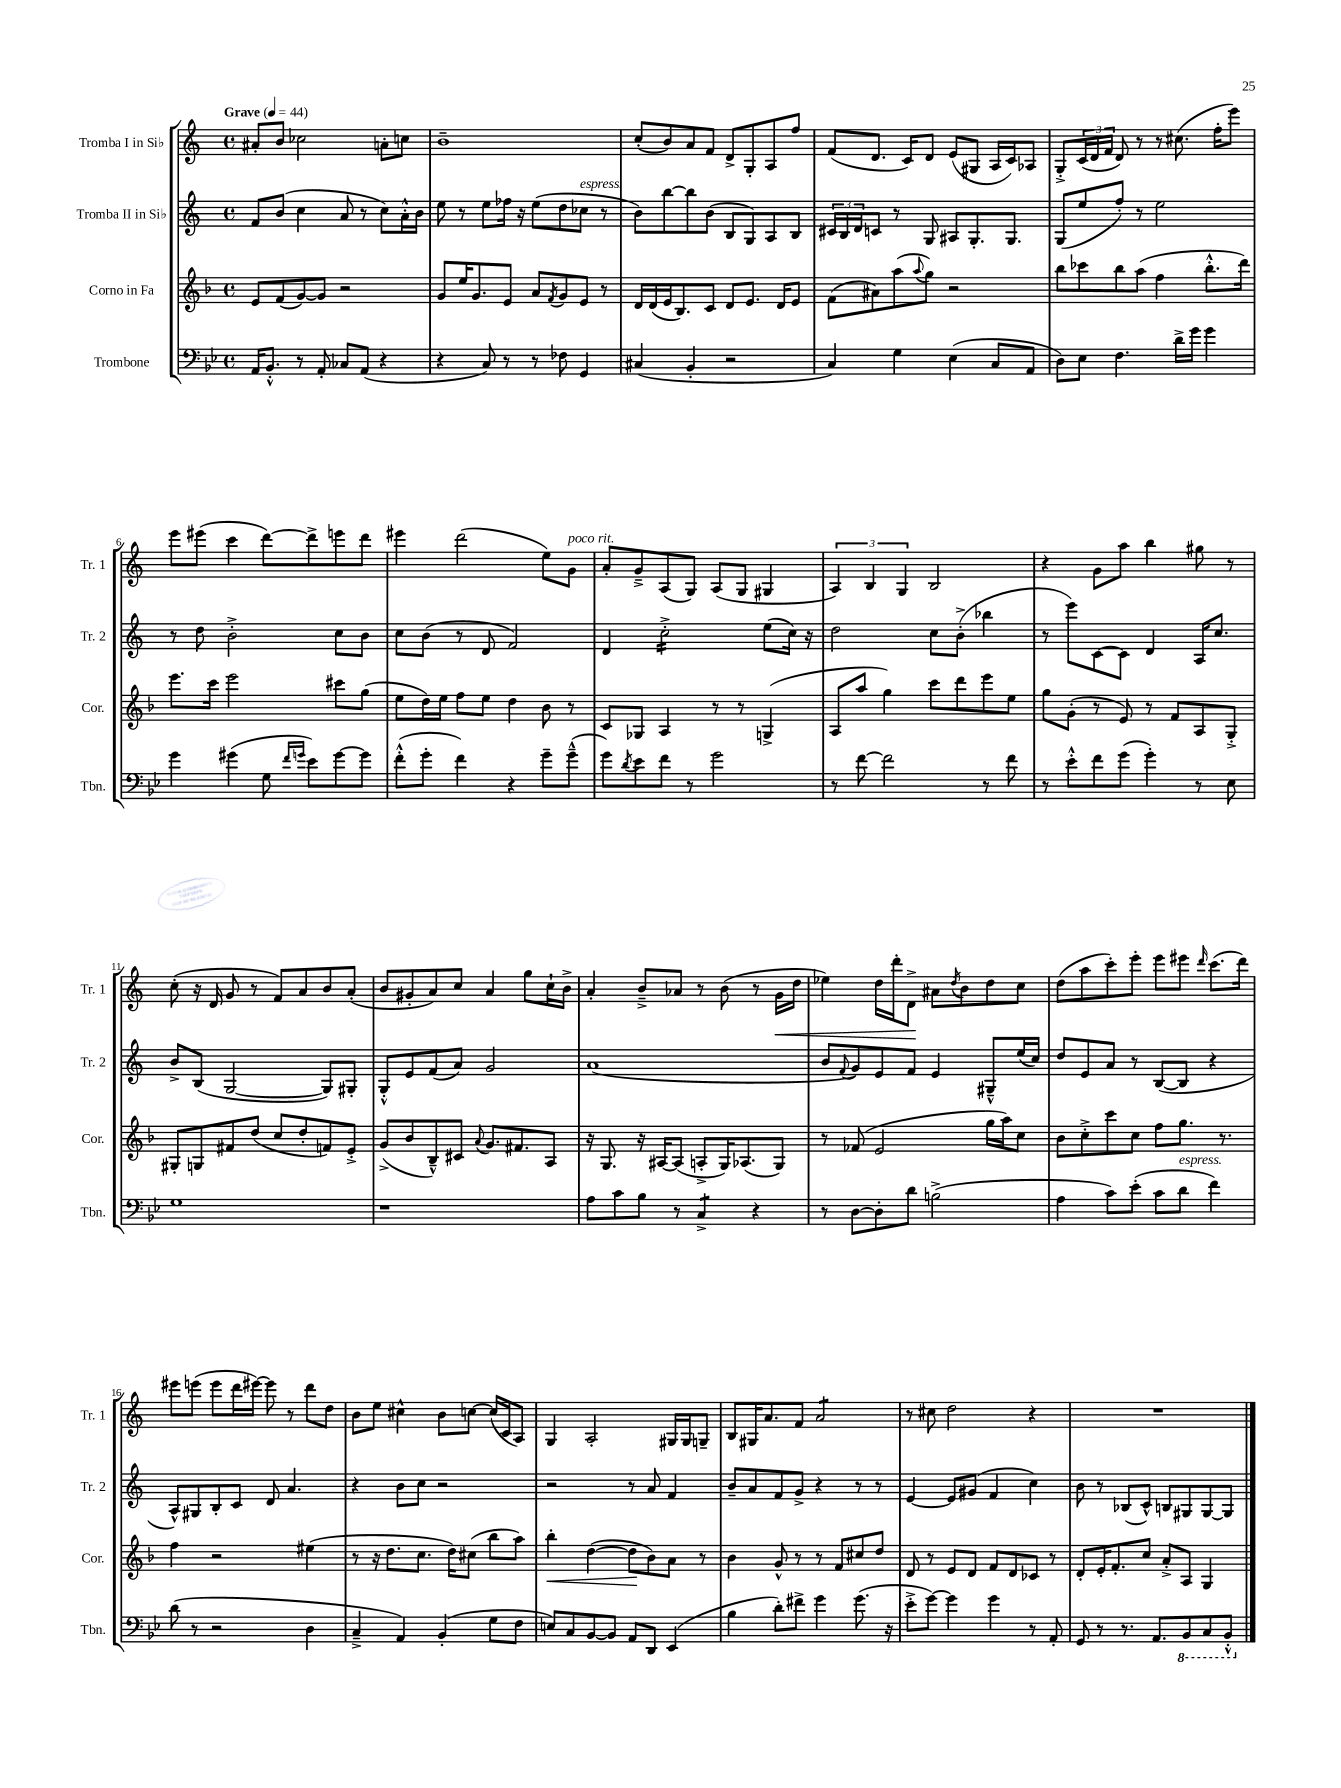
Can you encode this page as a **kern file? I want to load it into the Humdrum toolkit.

**kern	**kern	**kern	**kern
*staff4	*staff3	*staff2	*staff1
*clefF4	*clefG2	*clefG2	*clefG2
*k[b-e-]	*k[b-]	*k[]	*k[]
*M4/4	*M4/4	*M4/4	*M4/4
*met(c)	*met(c)	*met(c)	*met(c)
*MM44	*MM44	*MM44	*MM44
16AA	8e	8f	8a#'
8.BB-'^^	.	.	.
.	(8f	(8b	8b
8r	[8g)	4cc	2cc-
8AA'	8g]	.	.
8C-	2r	8a	.
(8AA	.	8r	.
4r	.	8cc)	8a'
.	.	16a'^^	8cc
.	.	16b	.
=	=	=	=
4r	8g	8ee	1b~
.	16ee	8r	.
.	8.g	.	.
8C)	.	8ee	.
8r	8e	16ff-	.
.	.	16r	.
8r	8a	(8ee	.
.	8qf	.	.
8F-	8g	8dd	.
4GG	8e	8cc-	.
.	8r	8r	.
=	=	=	=
(4C#	16d	8b)	(8cc'
.	(16d	.	.
.	16e	[8bb	8b)
.	8.B-)	.	.
4BB-'	.	8bb]	8a
.	8c	(8b	8f
2r	8d	8B	8d^
.	8.e	8G)	8G'
.	.	8A	8A
.	16d	.	.
.	8e	8B	8ff
=	=	=	=
4C)	(8f	24c#	(8f
.	.	24B	.
.	.	24d	.
.	8a#)	8c	8.d
4G	(8aa	8r	.
.	.	.	16c)
.	8qqaa	.	.
.	8gg)	8G	8d
(4E-	2r	8A#	(8e
.	.	8.G'	8G#
8C	.	.	16A
.	.	8.G	16c)
8AA	.	.	8A-
=	=	=	=
8D)	8bb-	(8G	8G'^
8E-	8ccc-	8ee	(24c
.	.	.	24d
.	.	.	24f
4.F	8bb-	8ff')	8d)
.	(8aa	8r	8r
.	4ff	2ee	8r
16d^	.	.	(8.cc#
16g	.	.	.
4g	8.bb-'^^	.	.
.	.	.	16ff'
.	.	.	8eee)
.	16ddd)	.	.
=	=	=	=
4g	8.eee	8r	8eee
.	.	8dd	(8eee#
.	16ccc	.	.
(4g#	2eee	2b'^	4ccc
8G	.	.	[8ddd)
16qqf	.	.	.
16qqg	.	.	.
8e-)	.	.	8ddd^]
[8g	8ccc#	8cc	8eee
8g]	(8gg	8b	8ddd
=	=	=	=
(8f'^^	8ee	8cc	4eee#
8g'	16dd)	(8b	.
.	16ee	.	.
4f)	8ff	8r	(2ddd
.	8ee	8d	.
4r	4dd	2f)	.
8g~	8b-	.	8ee)
(8g~^^	8r	.	8g
=	=	=	=
8g)	8c	4d	8a'
8qd	.	.	.
8e-	8G-	.	8g~^
8f	4A	2cc'^	(8A
8r	.	.	8G)
2g	8r	.	(8A
.	8r	.	8G
.	(4G^	(8ee	4G#
.	.	16cc)	.
.	.	16r	.
=	=	=	=
8r	8A	2dd	6A)
[8f	8aa	.	.
.	.	.	6B
2f]	4gg)	.	.
.	.	.	6G
.	8ccc	8cc	2B
.	8ddd	(8b'^	.
8r	8eee	4bb-	.
8f	8ee	.	.
=	=	=	=
8r	8gg	8r	4r
8e-'^^	(8g'	8eee)	.
8f	8r	[8c	8g
(8g	8e)	8c]	8aa
4g')	8r	4d	4bb
.	8f	.	.
8r	8A	16A	8gg#
.	.	8.cc	.
8E-	8G'^	.	8r
=	=	=	=
1G	8G#'	8b^	(8cc'
.	8G	(8B	16r
.	.	.	16d
.	8f#	[2G	8g
.	(8dd	.	8r
.	8cc	.	8f)
.	8dd'	.	8a
.	8f)	8G])	8b
.	8e'^	8G#'	(8a'
=	=	=	=
1r	(8g^	8G'^^	8b
.	8b-	8e	8g#'
.	8B-~^^)	(8f	8a)
.	8c#	8a)	8cc
.	8qqa	.	.
.	8.g	2g	4a
.	8.f#	.	.
.	.	.	8gg
.	8A	.	16cc`
.	.	.	16b^
=	=	=	=
8A	16r	(1a	4a'
.	8.G	.	.
8c	.	.	.
8B-	16r	.	8b~^
.	[16A#	.	.
8r	(8A#]	.	8a-
4C^	8A'^	.	8r
.	16G)	.	(8b
.	(8.A-	.	.
4r	.	.	8r
.	8G)	.	16g
.	.	.	16dd
=	=	=	=
8r	8r	8b	4ee-)
.	.	8qqf	.
[8D	(8f-	8g)	.
8D']	2e	8e	16dd
.	.	.	16ddd'
8d	.	8f	8d^
(2B^	.	4e	8a#
.	.	.	8qdd
.	.	.	8b
.	16gg	8G#~^^	8dd
.	16aa)	.	.
.	8cc	(16ee	8cc
.	.	16cc)	.
=	=	=	=
4A	8b-	8dd	(8dd
.	8cc'^	8e	8aa
8c)	8ccc	8a	8ccc')
(8e-'	8cc	8r	8eee'
8c	8ff	([8B	8eee
8d	8.gg	8B]	8eee#
.	.	.	16qqddd
4f)	.	4r	(8.ccc
.	8.r	.	.
.	.	.	16ddd)
=	=	=	=
(8d	4ff	8A^^)	8eee#
8r	.	8G#	(8eee
2r	2r	8B'	8eee
.	.	8c	16ddd
.	.	.	[16eee#)
.	.	8d	8eee#]
.	.	4.a	8r
4D	(4ee#	.	8ddd
.	.	.	8dd
=	=	=	=
4C~^	8r	4r	8b
.	16r	.	8ee
.	8.dd	.	.
4AA)	.	8b	4cc#^^
.	8.cc	8cc	.
(4BB-'	.	2r	8b
.	16dd)	.	.
.	(8cc#	.	[8cc
8G	8bb-	.	(16cc]
.	.	.	16c
8F	8aa)	.	8A)
=	=	=	=
8E)	4bb-'	2r	4G
8C	.	.	.
[8BB-	([4dd	.	2A'
8BB-]	.	.	.
8AA	8dd]	8r	.
8DD	8b-)	8a	.
(4EE-	8a	4f	16G#
.	.	.	16G#
.	8r	.	8G~
=	=	=	=
4B-	4b-	8b~	8B
.	.	8a	16G#
.	.	.	8.a
8d')	8g^^	8f	.
8f#^	8r	8g^	8f
4g	8r	4r	2a
.	8f	.	.
(8.g	8cc#	8r	.
.	8dd	8r	.
16r	.	.	.
=	=	=	=
8e-'^	8d	[4e	8r
[8g)	8r	.	8cc#
4g]	8e	8e]	2dd
.	8d	(8g#	.
4g	8f	4f	.
.	8d	.	.
8r	8c-	4cc)	4r
8AA'	8r	.	.
=	=	=	=
8GG	8d'	8b	1r
8r	16e'	8r	.
.	8.f'	.	.
8.r	.	(8B-	.
.	8cc	8c^^)	.
8.AA	.	.	.
.	8a'^	8B	.
8BBB-	8A	8G#	.
8CC	4G	[8G#	.
8BBB-'^^	.	8G#]	.
==	==	==	==
*-	*-	*-	*-
